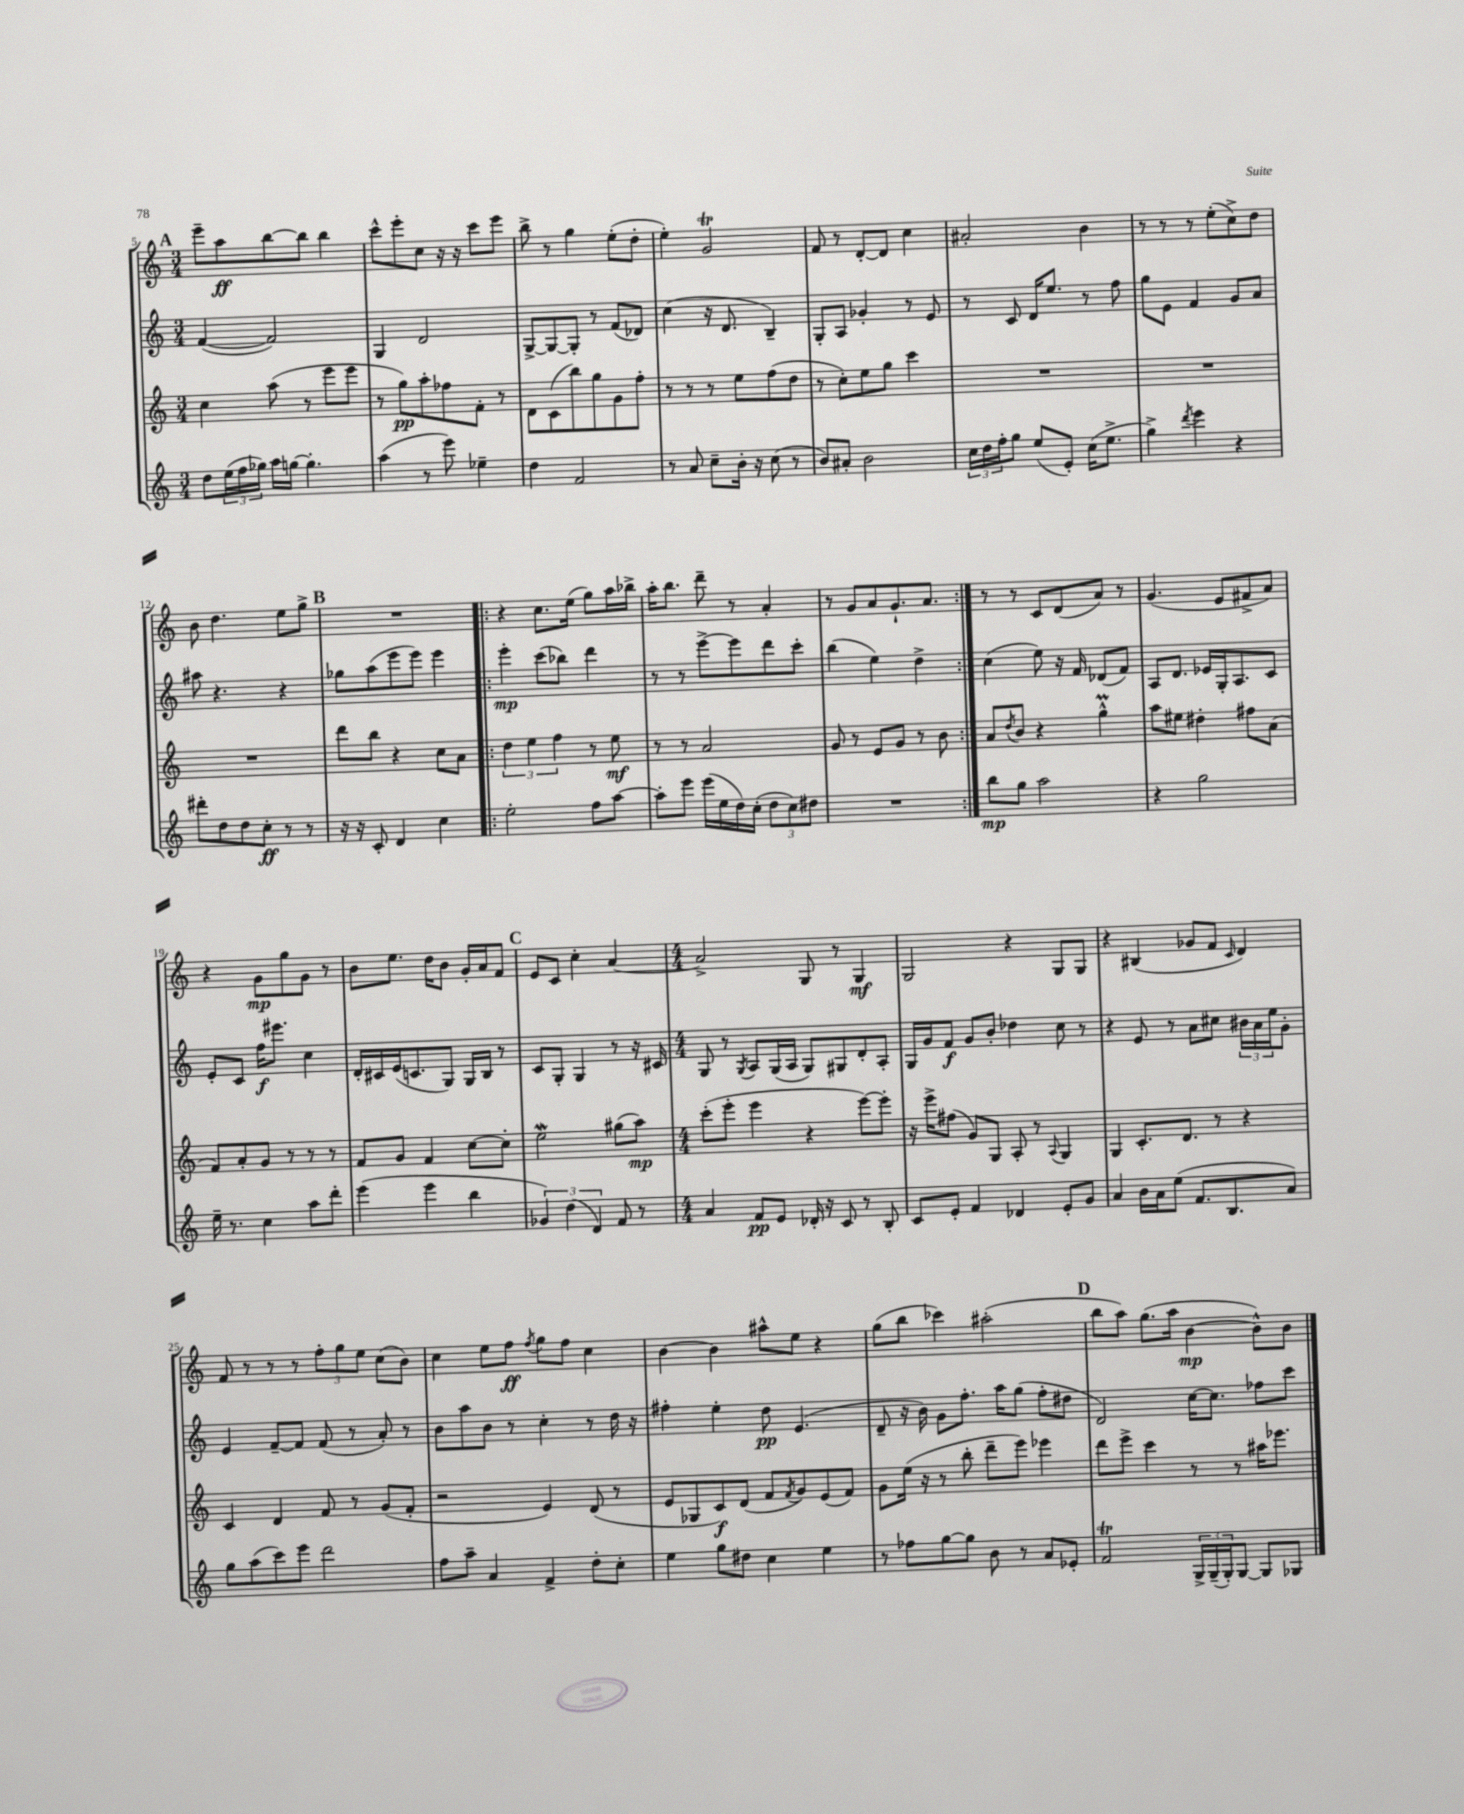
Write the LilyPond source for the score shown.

<<
\new StaffGroup <<
\new Staff = "s0" {
    \clef treble \key c \major \numericTimeSignature \time 3/4
    \mark \markup { \bold "A" } e'''8-- a''8\ff b''8~ b''8 b''4 |
    c'''8-^ e'''8-. c''8 r16 r16 c'''8 e'''8 |
    b''8-> r8 g''4 e''8-.( d''8-. |
    e''4-.) g'2\trill |
    f'8 r8 d'8~-. d'8 c''4 |
    ais'2-. b'4 |
    r8 r8 r8 e''8-.( c''8->) d''8 |
    b'8 d''4. e''8 g''8-> |
    \mark \markup { \bold "B" } R2. |
    \repeat volta 2 { r4 c''8. e''16( g''8) a''16 bes''16-> |
    a''16-. b''8. d'''8-- r8 a'4-. |
    r8 g'8 a'8 g'8.-! a'8. | }
    r8 r8 c'8 d'8( a'8) r8 |
    g'4.( e'8 fis'8-> a'8) |
    r4 g'8\mp g''8 g'8 r8 |
    b'8 e''8. d''16 b'8 g'16-. a'16 f'8 |
    \mark \markup { \bold "C" } e'8 c'8 c''4-. a'4~ |
    \numericTimeSignature \time 4/4 a'2-> g8 r8 g4\mf |
    g2 r4 g8 g8 |
    r4 bis4( ges'8 f'8 \grace { c'16 } d'4) |
    f'8 r8 r8 r8 \tuplet 3/2 { f''8-. g''8 e''8 } c''8( b'8) |
    c''4 e''8 f''8\ff \acciaccatura { f''8 } g''8 f''8 c''4 |
    b'4~ b'4 ais''8-^ e''8 r4 |
    g''8( b''8 ces'''4) ais''2-.( |
    \mark \markup { \bold "D" } b''8 a''8) g''8.( a''16 b'4~\mp b'8-^) b'8 \bar "|." |
}
\new Staff = "s1" {
    \clef treble \key c \major \numericTimeSignature \time 3/4
    \mark \markup { \bold "A" } f'4~( f'2) |
    g4 d'2 |
    g8~-> g8~ g8-. r8 f'8( des'8) |
    c''4( r16 d'8. b4--) |
    g8-. a8 ges'4-. r8 e'8 |
    r8 c'8 d'16 e''8. r8 f''8 |
    g''8 e'8 f'4 g'8 a'8 |
    ais''8 r4. r4 |
    \mark \markup { \bold "B" } ges''8 a''8( e'''8 e'''8) e'''4 |
    \repeat volta 2 { e'''4-.\mp c'''8( bes''8) d'''4 |
    r8 r8 e'''8~-> e'''8 d'''8 c'''8-. |
    b''4( e''4) d''4-> | }
    c''4( e''8) r16 f'16 des'8( f'8) |
    a8 d'8. ees'16 g16-. a8. c'8 |
    e'8-. c'8 f''16\f eis'''8. c''4 |
    d'16-. cis'16 e'16( c'8. g8) g16 b16 r8 |
    \mark \markup { \bold "C" } c'8 g8-. g4 r8 r16 cis'16 |
    \numericTimeSignature \time 4/4 g8 r8 \acciaccatura { g8 } a8 g16( a16 g8) gis8 d'8-. a8-. |
    g16 g'16 f'8\f g'8 b'8-. des''4 c''8 r8 |
    r4 e'8 r8 a'8 cis''8 \tuplet 3/2 { bis'16 a'16 e''16 } g'8-. |
    e'4 f'8~-- f'8 f'8( r8 a'8-.) r8 |
    b'8 a''8 b'8 r8 c''4-. r8 d''16 r16 |
    fis''4-. e''4-. d''8\pp e'4.( |
    d'8-- r16 b'16) g'8 f''8.-. a''16 g''8( f''8-. dis''8 |
    \mark \markup { \bold "D" } d'2) c''16~ c''8. fes''8 c'''8 \bar "|." |
}
\new Staff = "s2" {
    \clef treble \key c \major \numericTimeSignature \time 3/4
    \mark \markup { \bold "A" } c''4 a''8( r8 e'''8 e'''8 |
    r8 g''8\pp) a''8-. fes''8 f'8-. r8 |
    d'8 c'8( b''8) g''8 g'8 f''8-. |
    r8 r8 r8 e''8 f''8( d''8 |
    r8 c''8-.) e''8 g''8 c'''4 |
    R2. |
    R2. |
    R2. |
    \mark \markup { \bold "B" } d'''8 b''8 r4 c''8 a'8 |
    \repeat volta 2 { \tuplet 3/2 { d''4 e''4 f''4 } r8 e''8\mf |
    r8 r8 a'2 |
    g'8 r8 e'8 g'8 r8 b'8 | }
    a'8 \acciaccatura { d''8 } b'8 r4 g''4-^\prall |
    a''8 eis''8 dis''4-. fis''8 a'8( |
    f'8) a'8-. g'8 r8 r8 r8 |
    f'8 g'8 f'4 c''8~ c''8-. |
    \mark \markup { \bold "C" } e''2\mordent gis''8( a''8\mp) |
    \numericTimeSignature \time 4/4 c'''8-.( e'''8-. e'''4 r4 e'''8~) e'''8-. |
    r16 e'''16-> fis''8( g'8) g8 a8-. r8 \appoggiatura { a8 } g4 |
    g4 c'8.-. d'8. r8 r4 |
    c'4 d'4 f'8 r8 g'8( f'8-. |
    r2 e'4) d'8( r8 |
    e'8 ges8 c'8\f) d'8( f'8 \acciaccatura { f'8 } g'8) e'8( f'8) |
    g'8 e''16( r16 r8 b''8-. d'''8-- e'''8) ees'''4 |
    \mark \markup { \bold "D" } d'''8 e'''8-> c'''4 r8 r8 ais''16 ees'''8. \bar "|." |
}
\new Staff = "s3" {
    \clef treble \key c \major \numericTimeSignature \time 3/4
    \mark \markup { \bold "A" } d''8 \tuplet 3/2 { e''16( f''16 ges''16) } a''16 g''16~ g''4.-. |
    a''4( r8 e'''8) ees''4-- |
    d''4 f'2 |
    r8 a'8 c''8-- b'16-. r16 c''8( r8 |
    b'8) ais'8-. b'2 |
    \tuplet 3/2 { c''16 d''16 f''16-. } g''8 e''8( e'8-.) c''16( e''8.-> |
    g''4->) \acciaccatura { d'''8 } e'''4 r4 |
    dis'''8-. d''8 d''8 c''8-.\ff r8 r8 |
    \mark \markup { \bold "B" } r16 r16 c'8-. d'4 c''4 |
    \repeat volta 2 { e''2-. f''8 a''8~ |
    a''8-. e'''8 e'''16( e''16 d''16) c''16-.( \tuplet 3/2 { d''8 c''8) dis''8 } |
    R2. | }
    b''8\mp g''8 a''2 |
    r4 g''2 |
    e''16-- r8. c''4 a''8 d'''8-. |
    e'''4( e'''4 b''4 |
    \mark \markup { \bold "C" } \tuplet 3/2 { ges'4) d''4( d'4) } f'8 r8 |
    \numericTimeSignature \time 4/4 a'4 f'8\pp e'8 des'16-. r16 c'8 r8 b8-. |
    c'8 e'8-. f'4 des'4 e'8-. g'8 |
    a'4 b'16 a'16 e''8( f'8. b8. a'8) |
    g''8 a''8( c'''8) e'''8 d'''2 |
    f''8 a''8-- a'4 f'4-> d''8-. c''8-. |
    e''4 g''8 dis''8 c''4 e''4 |
    r8 fes''8 g''8~ g''8 b'8 r8 a'8 ees'8-. |
    \mark \markup { \bold "D" } f'2\trill \tuplet 3/2 { g16-> g16--( g16-.) } g8~ g8 ges8 \bar "|." |
}
>>
>>
\layout { \context { \Score currentBarNumber = #5 } }
